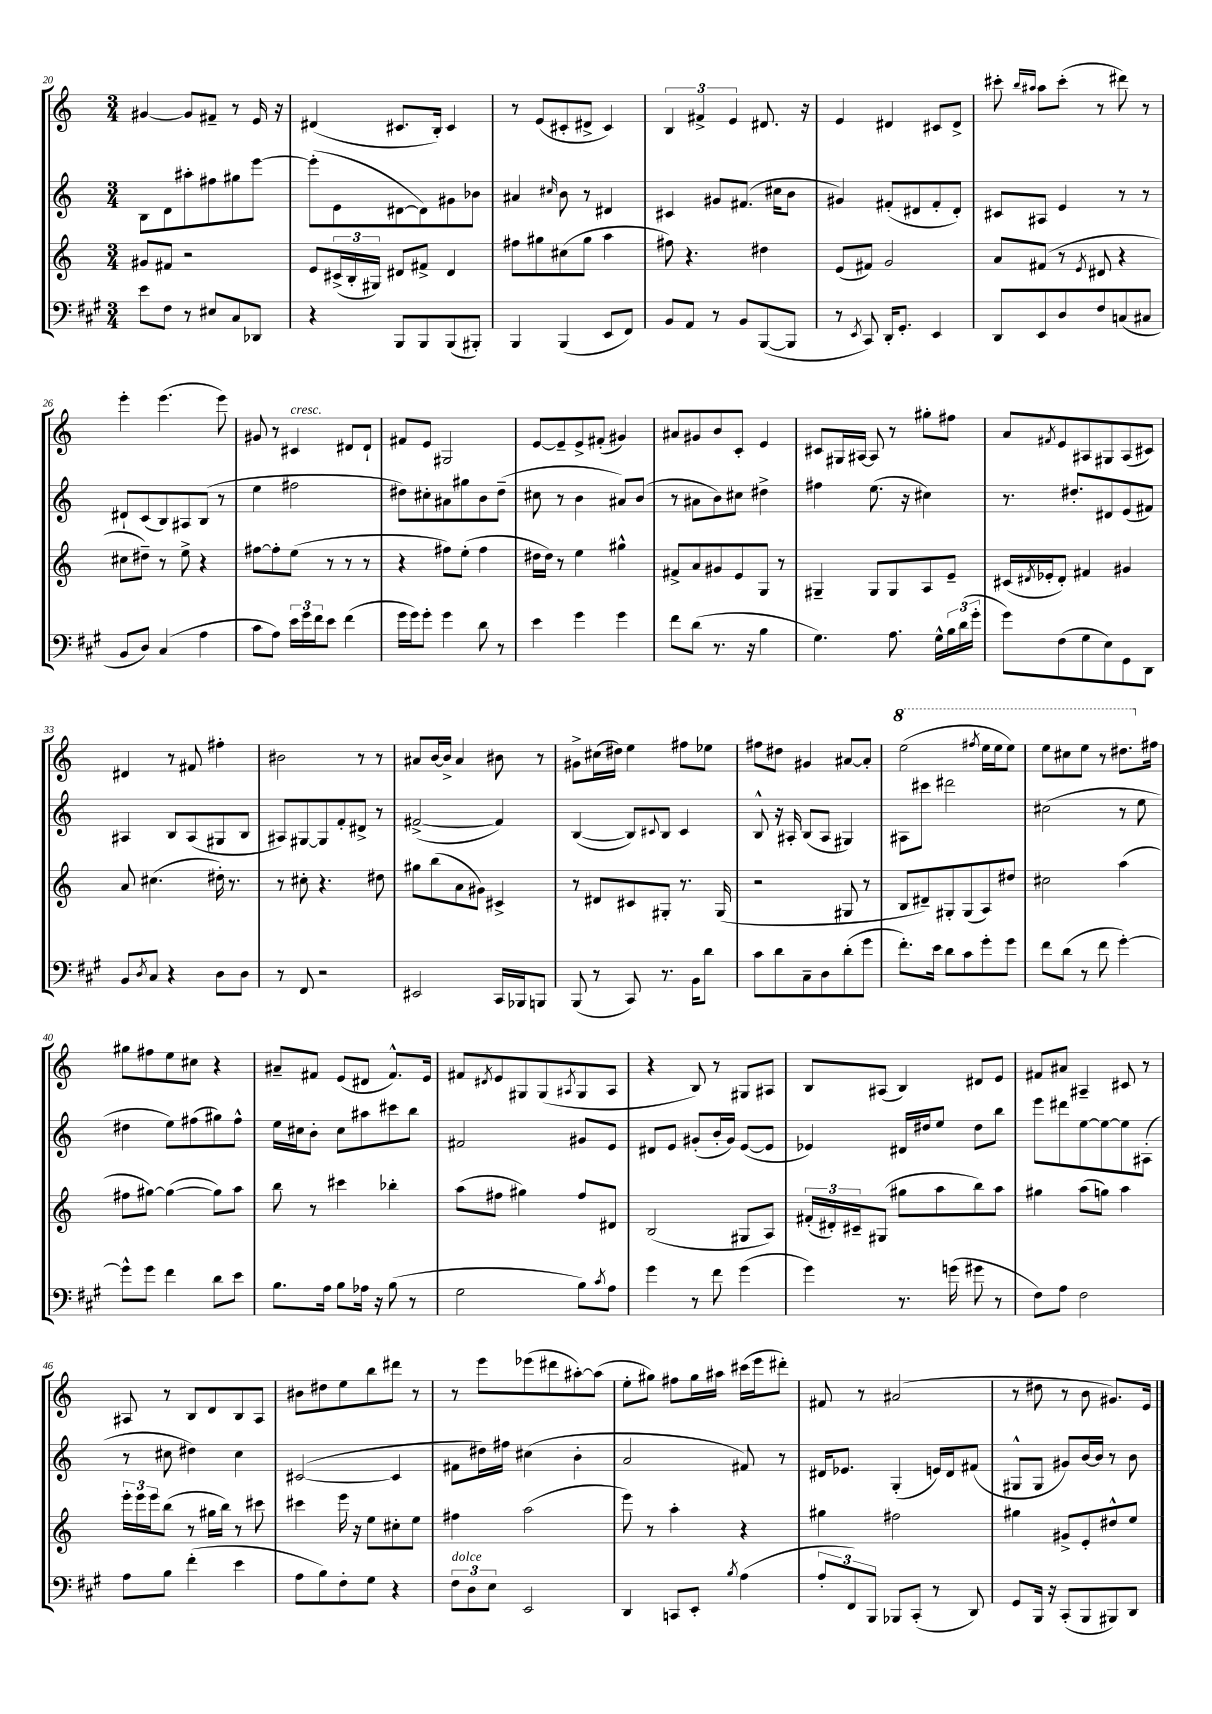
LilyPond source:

<<
\new StaffGroup <<
\new Staff = "s0" {
    \clef treble \key c \major \numericTimeSignature \time 3/4
    gis'4~ gis'8 fis'8-- r8 e'16 r16 |
    dis'4( cis'8. b16-.) cis'4 |
    r8 e'8( cis'8-. dis'8-> cis'4) |
    \tuplet 3/2 { b4 fis'4-> e'4 } dis'8. r16 |
    e'4 dis'4 cis'8 dis'8-> |
    cis'''8-. \grace { b''16 ais''16 } ais''8 cis'''8-.( r8 dis'''8) r8 |
    e'''4-. e'''4.( e'''8) |
    gis'8 r8 cis'4^\markup { \italic "cresc." } dis'8 dis'8-! |
    fis'8 e'8 gis2 |
    e'8~ e'8-- e'8-> fis'8-.( gis'4) |
    ais'8 gis'8 b'8 c'8-. e'4 |
    cis'8 gis16 ais16~ ais8 r8 gis''8-. fis''8 |
    a'8 \acciaccatura { fis'8 } e'8 ais8 gis8 ais8( cis'8) |
    dis'4 r8 fis'8 fis''4-. |
    bis'2 r8 r8 |
    ais'8 b'16~ b'16-> ais'4 bis'8 r8 |
    gis'8-> cis''16( dis''16) e''4 fis''8 ees''8 |
    fis''8 dis''8 gis'4 ais'8~ ais'8-. |
    \ottava #1 e'''2( \acciaccatura { fis'''8 } e'''16 e'''16 e'''8) |
    e'''8 cis'''8 e'''8 r8 dis'''8. \ottava #0 fis''16 |
    gis''8 fis''8 e''8 cis''8 r4 |
    ais'8-- fis'8 e'8( dis'8 fis'8.-^) e'16 |
    fis'8 \acciaccatura { dis'8 } e'8 gis8 gis8( \acciaccatura { ais8 } gis8 ais8 |
    r4 b8) r8 gis8 ais8 |
    b8 ais8( b4) dis'8 e'8 |
    fis'8 ais'8 ais4-- cis'8 r8 |
    ais8 r8 b8 d'8 b8 ais8 |
    bis'8 dis''8 e''8 b''8 dis'''8 r8 |
    r8 e'''8 ees'''8( dis'''8 ais''8~-.) ais''8( |
    e''8-. gis''8) fis''8 gis''16 ais''16 cis'''16( e'''16 dis'''8-.) |
    fis'8 r8 ais'2( |
    r8 dis''8 r8 b'8 gis'8.) e'16 \bar "|." |
}
\new Staff = "s1" {
    \clef treble \key c \major \numericTimeSignature \time 3/4
    b8 d'8 ais''8-. fis''8 gis''8 e'''8~ |
    e'''8-.( e'8 dis'8~ dis'8) gis'8 bes'8 |
    ais'4 \grace { cis''16 } b'8 r8 dis'4 |
    cis'4 gis'8 fis'8.( cis''16 b'8 |
    gis'4) fis'8-.( dis'8 fis'8-. dis'8-.) |
    cis'8 ais8 e'4 r8 r8 |
    dis'8-! c'8( b8) ais8 b8( r8 |
    e''4 fis''2 |
    dis''8) cis''8-. ais'8 gis''8 b'8 dis''8--( |
    cis''8 r8 b'4 ais'8) b'8( |
    r8 ais'8 b'8) cis''8 dis''4-> |
    fis''4 e''8.( r16 cis''4) |
    r8. dis''8.-. dis'8 e'8( fis'8) |
    ais4 b8 ais8( gis8 b8 |
    ais8) gis8~ gis8 f'8-. dis'8-> r8 |
    fis'2~->( fis'4) |
    b4~( b8) \appoggiatura { cis'8 } b8 cis'4 |
    b8-^ r16 ais16-. b8( ais8 gis4) |
    ais8 cis'''8 dis'''2 |
    cis''2( r8 e''8 |
    dis''4 e''8) fis''8( gis''8) fis''8-^ |
    e''16 cis''16 b'8-. cis''8 ais''8 cis'''8 b''8 |
    fis'2 gis'8 e'8 |
    dis'8 e'8 gis'8-.( b'16-. gis'16) e'8~( e'8 |
    ees'4) dis'16 dis''16 e''8 dis''8 b''8 |
    e'''8 dis'''8 e''8~ e''8~ e''8 ais8-.( |
    r8 cis''8 dis''4) cis''4 |
    cis'2~( cis'4 |
    fis'8 dis''16) fis''16 cis''4( b'4-. |
    a'2 fis'8) r8 |
    dis'16 ees'8. g4-.( e'16) dis'16 fis'8( |
    gis8-^ gis8 gis'8) b'16~ b'16 r8 b'8 \bar "|." |
}
\new Staff = "s2" {
    \clef treble \key c \major \numericTimeSignature \time 3/4
    gis'8 fis'8 r2 |
    e'8 \tuplet 3/2 { cis'16->( b16-. gis16) } dis'8 fis'8-> dis'4 |
    fis''8 gis''8 cis''8( gis''8 a''4 |
    fis''8) r4. dis''4 |
    e'8( fis'8) g'2 |
    a'8 fis'8( r8 \acciaccatura { e'8 } dis'8 r4 |
    cis''8 dis''8--) r8 e''8-> r4 |
    fis''8~ fis''8-. e''8( r8 r8 r8 |
    r4 fis''8) e''8-.( fis''4 |
    dis''16 dis''16) r8 e''4 gis''4-^ |
    fis'8-> a'8 gis'8 e'8 g8 r8 |
    gis4-- gis8 gis8 a8 e'8-- |
    cis'16( \acciaccatura { dis'8 } ees'16-. dis'8-.) fis'4 gis'4 |
    a'8 cis''4.( dis''16-.) r8. |
    r8 cis''8-. r4. dis''8 |
    gis''8 b''8( a'8 gis'8) cis'4-> |
    r8 dis'8 cis'8 gis8-. r8. gis16( |
    r2 gis8 r8 |
    b8 dis'8--) gis8-. gis8( a8) dis''8 |
    cis''2 a''4( |
    fis''8 gis''8~) gis''4~( gis''8) a''8 |
    b''8 r8 cis'''4 bes''4-. |
    a''8( fis''8 gis''4) fis''8 dis'8 |
    b2( gis8 a8) |
    \tuplet 3/2 { fis'16-.( dis'16-.) cis'16-- } gis8( gis''8 a''8 b''8) a''8 |
    gis''4 a''8( g''8) a''4 |
    \tuplet 3/2 { e'''16-. e'''16 e'''16 } b''8( r8 gis''16 b''16) r8 cis'''8 |
    cis'''4 e'''16 r16 e''8 cis''8-. e''8 |
    fis''4 a''2( |
    e'''8) r8 a''4-. r4 |
    gis''4 fis''2 |
    gis''4 gis'8-> e'8-. dis''8-^ e''8 \bar "|." |
}
\new Staff = "s3" {
    \clef bass \key a \major \numericTimeSignature \time 3/4
    e'8 fis8 r8 eis8 cis8 des,8 |
    r4 b,,8 b,,8 b,,8( bis,,8-.) |
    b,,4 b,,4( e,8 fis,8) |
    b,8 a,8 r8 b,8 b,,8~( b,,8 |
    r8 \acciaccatura { e,8 } cis,8) d,16-. gis,8.-. e,4 |
    d,8 e,8 d8 fis8 c8( cis8 |
    b,8 d8) cis4( a4 |
    cis'8 a8) \tuplet 3/2 { e'16 gis'16 fis'16 } e'8 fis'4( |
    gis'16 gis'16) gis'8-. gis'4 d'8 r8 |
    e'4 gis'4 gis'4 |
    fis'8 d'8( r8. r16 b4 |
    gis4.) a8. gis16-^ \tuplet 3/2 { b16 d'16( gis'16-. } |
    gis'8) fis8( gis8 e8) gis,8 d,8 |
    b,8 \acciaccatura { d8 } cis8 r4 d8 d8 |
    r8 fis,8 r2 |
    eis,2 cis,16 bes,,16 b,,8 |
    b,,8( r8 cis,8) r8. b,16 d'8 |
    cis'8 d'8 cis8-- d8 d'8-.( gis'8 |
    fis'8.-.) e'16 d'8 cis'8 gis'8-. gis'8 |
    fis'8 d'8( r8 fis'8 gis'4~-.) |
    gis'8-^ gis'8 fis'4 d'8 e'8 |
    b8. a16 b8 aes16 r16 b8( r8 |
    gis2 b8) \acciaccatura { cis'8 } a8 |
    gis'4 r8 fis'8 gis'4( |
    gis'4) r8. g'16( gis'8 r8 |
    fis8) a8 fis2 |
    a8 b8 fis'4-.( e'4 |
    a8 b8) fis8-. gis8 r4 |
    \tuplet 3/2 { fis8^\markup { \italic "dolce" } d8 e8 } e,2 |
    d,4 c,8 e,8-. \acciaccatura { b8 } a4( |
    \tuplet 3/2 { a8-. fis,8) b,,8 } bes,,8 cis,8-.( r8 d,8) |
    gis,8 b,,16 r16 cis,8-.( b,,8 bis,,8) d,8 \bar "|." |
}
>>
>>
\layout { \context { \Score currentBarNumber = #20 } }
